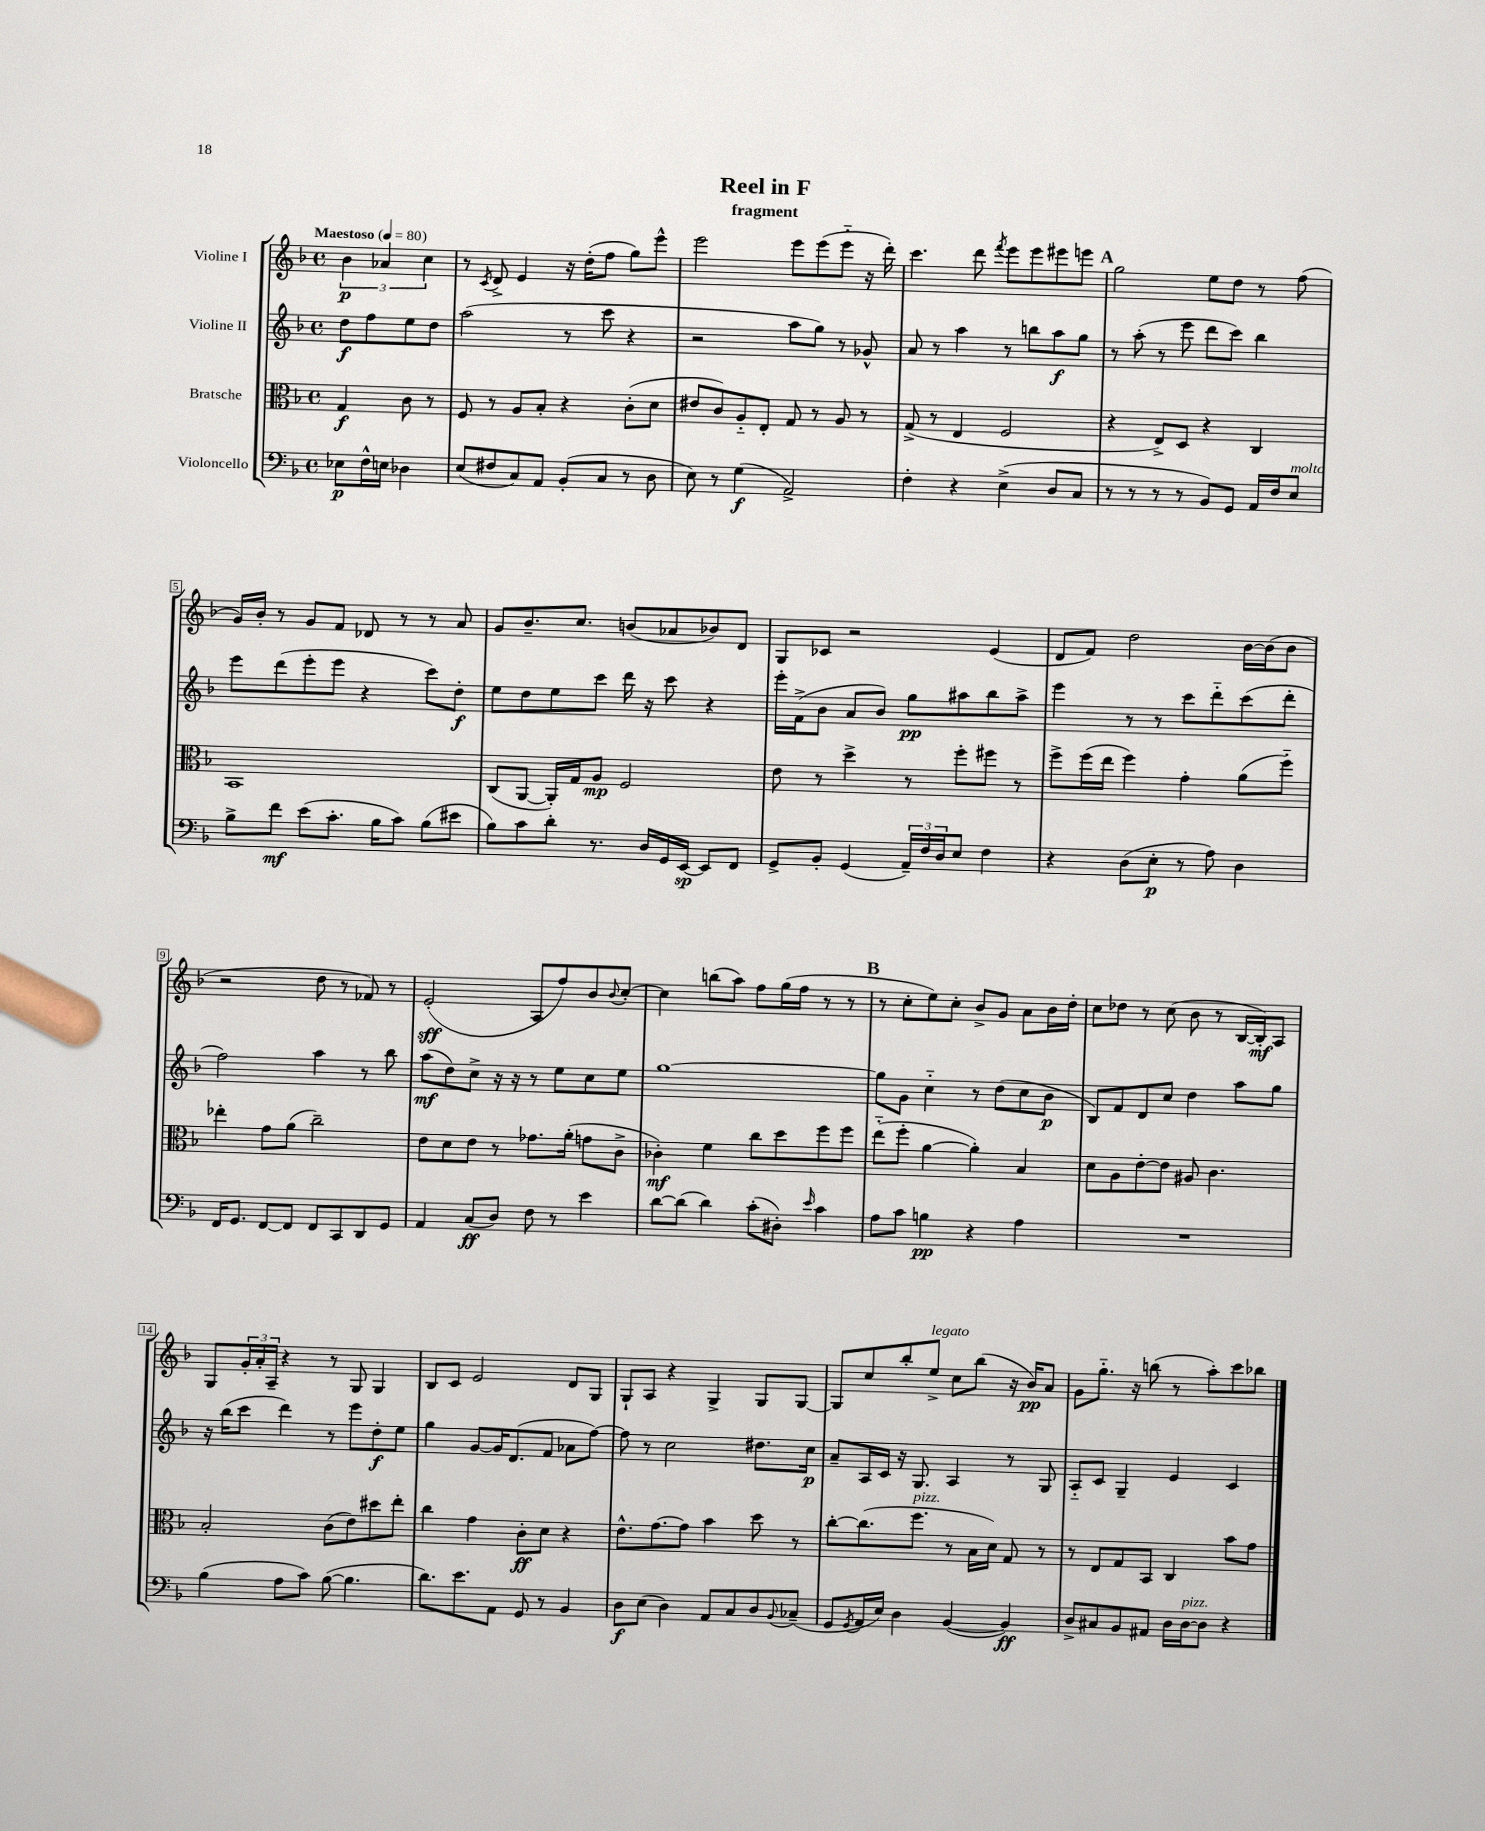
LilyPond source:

\header { title = "Reel in F" subtitle = "fragment" }
<<
\new StaffGroup <<
\new Staff = "s0" \with { instrumentName = "Violine I" } {
    \clef treble \key f \major \defaultTimeSignature \time 4/4 \partial 2 \tempo "Maestoso" 4 = 80
    \tuplet 3/2 { bes'4\p aes'4 c''4 } |
    r8 \acciaccatura { c'8 } d'8-> e'4 r16 d''16-.( f''8 g''8) e'''8-^ |
    e'''2 e'''8 e'''8( e'''8-_ r16 d'''16-.) |
    c'''4. d'''8 \acciaccatura { f'''8 } e'''8 e'''8 eis'''8 e'''8 |
    \mark \markup { \bold "A" } g''2 e''8 d''8 r8 f''8( |
    g'16) bes'16-. r8 g'8 f'8 des'8 r8 r8 a'8 |
    g'8 bes'8.-- c''8. b'8( aes'8 bes'8) d'8 |
    g8 ces'8 r2 e'4( |
    d'8 f'8) d''2 bes'16~ bes'16( bes'8 |
    r2 d''8 r8 fes'8) r8 |
    e'2-.\sff( a8 f''8) bes'8 \appoggiatura { bes'8 } c''8~-. |
    c''4 b''8( a''8) f''8 g''16( f''16 r8 r8 |
    \mark \markup { \bold "B" } r8 c''8-. e''8) c''8-. bes'8-> g'8 a'8 bes'16 d''16-. |
    c''8 des''8 r8 c''8( bes'8 r8 bes16~ bes16-.\mf) a8 |
    g8 \tuplet 3/2 { g'16-. a'16-. a16-- } r4 r8 g8 g4 |
    bes8 c'8 e'2 d'8 g8 |
    g8-! a8 r4 g4-> g8 g8~ |
    g8 c''8 bes''8-. e''8->^\markup { \italic "legato" } c''8 bes''8( r16 bes'16\pp) a'8 |
    g'8 g''8.-_ r16 b''8( r8 a''8-.) c'''8 bes''8 \bar "|." |
}
\new Staff = "s1" \with { instrumentName = "Violine II" } {
    \clef treble \key f \major \defaultTimeSignature \time 4/4 \partial 2
    d''8\f f''8 e''8 d''8 |
    a''2( r8 c'''8 r4 |
    r2 a''8 g''8) r8 ges'8-^ |
    a'8 r8 a''4 r8 b''8 a''8\f g''8 |
    \mark \markup { \bold "A" } r8 a''8-.( r8 e'''8 d'''8 c'''8) bes''4 |
    e'''8 d'''8( e'''8-. e'''8 r4 c'''8) d''8-.\f |
    e''8 d''8 e''8 c'''8 d'''16 r16 c'''8 r4 |
    e'''16-. f'16->( bes'8 a'8 bes'8) g''8\pp ais''8 bes''8 ais''8-> |
    e'''4 r8 r8 c'''8 d'''8-_ c'''8( d'''8-. |
    f''2) a''4 r8 bes''8 |
    a''8\mf( d''8) c''8-> r16 r16 r8 e''8 c''8 e''8 |
    g''1~ |
    \mark \markup { \bold "B" } g''8 g'8 c''4-_ r8 d''8( c''8 bes'8\p |
    bes8) f'8 d'8 c''8 d''4 a''8 g''8 |
    r16 bes''16( c'''8 d'''4) r8 e'''8 d''8-.\f e''8 |
    g''4 g'8~ g'16 d'8.( f'8 aes'8 f''8~) |
    f''8 r8 c''2 dis''8. c''16\p |
    a'8-- a16 c'16 r16 g8. a4 r8 g8 |
    a8-_ c'8 g4-- e'4 c'4 \bar "|." |
}
\new Staff = "s2" \with { instrumentName = "Bratsche" } {
    \clef alto \key f \major \defaultTimeSignature \time 4/4 \partial 2
    g4\f c'8 r8 |
    f8 r8 a8 bes8-. r4 c'8-.( d'8 |
    eis'8 c'8) a8-_ e8-. g8 r8 a8 r8 |
    g8->( r8 e4 f2 |
    \mark \markup { \bold "A" } r4 e8->) d8 r4 c4 |
    bes,1 |
    c8( a,8~ a,16-.) g16 a8\mp f2 |
    e'8 r8 d''4-> r8 f''8-. fis''8 r8 |
    f''8-> f''16( e''16 f''4) g'4-. a'8( f''8-_) |
    ees''4-. g'8 a'8( c''2--) |
    e'8 d'8 e'8 r8 ges'8. a'16-.( g'8 c'8-> |
    ces'4-.\mf) f'4 c''8 d''8 f''8 f''8 |
    \mark \markup { \bold "B" } e''8-_( f''8-. a'4~ a'4-.) bes4 |
    d'8 a8 e'8~-. e'8 ais8 c'4. |
    bes2-. c'8( e'8) dis''8 e''8-. |
    c''4 g'4 c'8-.\ff d'8 r4 |
    e'8.-^ g'8.~ g'8 bes'4 d''8 r8 |
    c''8~-. c''8.( f''8.^\markup { \italic "pizz." } r8 bes16 d'16) g8 r8 |
    r8 e8 g8 bes,8 c4 bes'8 g'8 \bar "|." |
}
\new Staff = "s3" \with { instrumentName = "Violoncello" } {
    \clef bass \key f \major \defaultTimeSignature \time 4/4 \partial 2
    ees8\p f16-^ e16 des4 |
    e8( fis8 c8) a,8 bes,8-.( c8 r8 d8 |
    e8) r8 g4\f( a,2->) |
    f4-. r4 e4->( d8 c8 |
    \mark \markup { \bold "A" } r8 r8 r8 r8 bes,8) g,8 a,16 f16 e8^\markup { \italic "molto" } |
    bes8-> f'8\mf e'8( c'8.-. bes16 c'8) bes8( eis'8 |
    bes8) c'8 d'8-. r8. d16 g,16 e,16~\sp e,8 f,8 |
    g,8-> bes,8-. g,4( \tuplet 3/2 { a,16--) f16 d16 } e8 f4 |
    r4 d8( e8-.\p r8 a8) d4 |
    f,16 g,8. f,8~ f,8 f,8 c,8 d,8 g,8 |
    a,4 c8\ff( d8) f8 r8 e'4 |
    d'8~ d'8( d'4) c'8-.( dis8-.) \grace { e'16 } c'4 |
    \mark \markup { \bold "B" } a8 c'8 b4\pp r4 a4 |
    R1 |
    bes4( a8 c'8) bes8~( bes4. |
    d'8.) e'8. a,8 g,8 r8 bes,4 |
    d8\f e8( d4) a,8 c8 d8 \appoggiatura { bes,8 } ces8--( |
    g,8 \acciaccatura { g,8 } a,16 e16) d4 bes,4~( bes,4\ff) |
    d8-> cis8 bes,8 ais,8 d16 d16~^\markup { \italic "pizz." } d8 r4 \bar "|." |
}
>>
>>
\layout { \context { \Score \override BarNumber.stencil = #(make-stencil-boxer 0.1 0.3 ly:text-interface::print) } }
